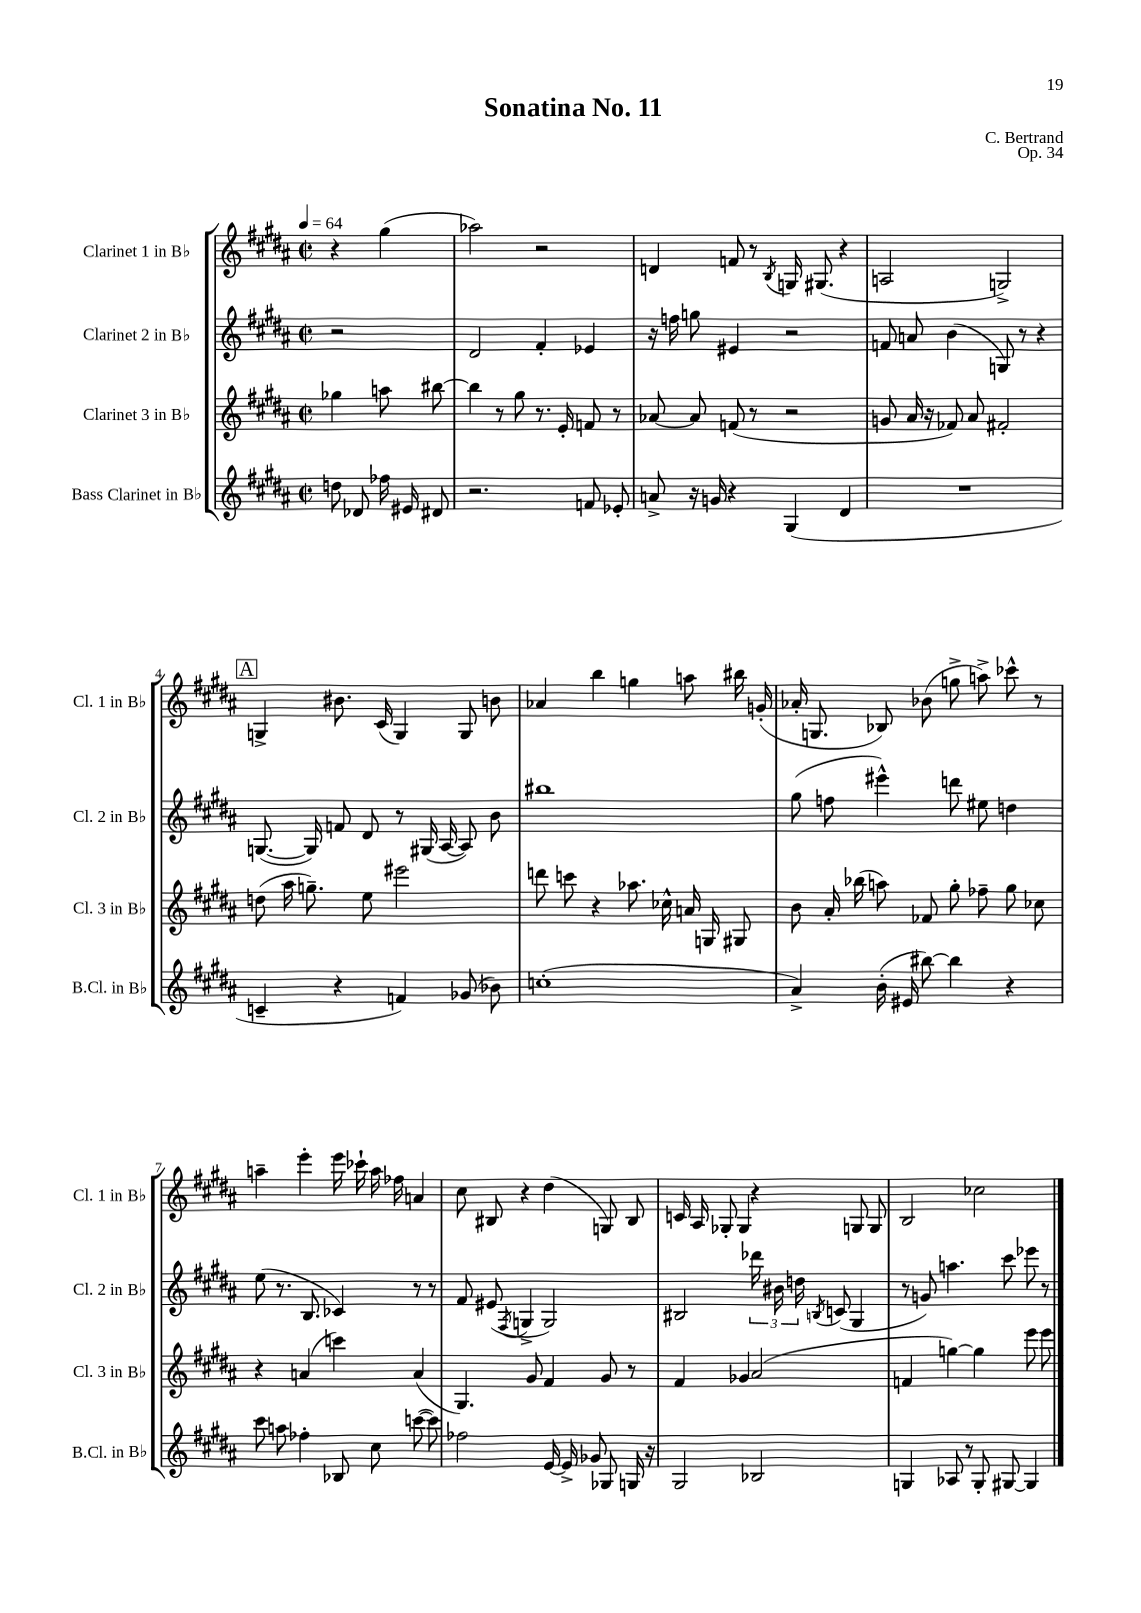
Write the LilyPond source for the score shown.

\header { title = "Sonatina No. 11" composer = "C. Bertrand" opus = "Op. 34" }
<<
\new StaffGroup <<
\new Staff = "s0" \with { instrumentName = "Clarinet 1 in Bb" shortInstrumentName = "Cl. 1 in Bb" } {
    \clef treble \key b \major \defaultTimeSignature \time 2/2 \partial 2 \tempo 4 = 64
    \autoBeamOff r4 gis''4( |
    aes''2) r2 |
    d'4 f'8 r8 \acciaccatura { b8 } g16 gis8.( r4 |
    a2 g2->) |
    \mark \markup { \box "A" } g4-> bis'8. cis'16( g4) g8 b'8 |
    aes'4 b''4 g''4 a''8 bis''16 g'16-.( |
    aes'16-. g8. bes8) bes'8( g''8-> a''8->) ces'''8-^ r8 |
    a''4-- e'''4-. e'''16 ces'''16-! a''16 fes''16 a'4 |
    cis''8 bis8 r4 dis''4( g8) bis8 |
    c'16 ais16 ges8-. ges4 r4 g8 g8 |
    b2 ces''2 \bar "|." |
}
\new Staff = "s1" \with { instrumentName = "Clarinet 2 in Bb" shortInstrumentName = "Cl. 2 in Bb" } {
    \clef treble \key b \major \defaultTimeSignature \time 2/2 \partial 2
    \autoBeamOff r2 |
    dis'2 fis'4-. ees'4 |
    r16 f''16 g''8 eis'4 r2 |
    f'8 a'8 b'4( g8) r8 r4 |
    \mark \markup { \box "A" } g8.~( g16) f'8 dis'8 r8 gis16( ais16~ ais8) b'8 |
    bis''1 |
    gis''8( f''8 eis'''4-^) d'''8 eis''8 d''4 |
    e''8( r8. b8. ces'4) r8 r8 |
    fis'8 eis'8( \acciaccatura { fis8 } g4-> g2) |
    bis2 \tuplet 3/2 { des'''16 bis'16 d''16 } \acciaccatura { b8 } c'8( gis4 |
    r8 g'8) a''4. cis'''8 ees'''8 r8 \bar "|." |
}
\new Staff = "s2" \with { instrumentName = "Clarinet 3 in Bb" shortInstrumentName = "Cl. 3 in Bb" } {
    \clef treble \key b \major \defaultTimeSignature \time 2/2 \partial 2
    \autoBeamOff ges''4 a''8 bis''8~ |
    bis''4 r8 gis''8 r8. e'16-. f'8 r8 |
    aes'8~ aes'8 f'8( r8 r2 |
    g'8 ais'16 r16 fes'8) ais'8 fis'2-. |
    \mark \markup { \box "A" } d''8( ais''16 g''8.--) e''8 eis'''2 |
    d'''8 c'''8 r4 aes''8. ces''16-^ a'16 g16 gis8 |
    b'8 ais'16-. bes''16( a''8) fes'8 gis''8-. fes''8-- gis''8 ces''8 |
    r4 a'4( c'''4) a'4( |
    gis4.) gis'8 fis'4 gis'8 r8 |
    fis'4 ges'4 ais'2( |
    f'4 g''4~) g''4 e'''8 e'''8 \bar "|." |
}
\new Staff = "s3" \with { instrumentName = "Bass Clarinet in Bb" shortInstrumentName = "B.Cl. in Bb" } {
    \clef treble \key b \major \defaultTimeSignature \time 2/2 \partial 2
    \autoBeamOff d''8 des'8 fes''16 eis'16 dis'8 |
    r2. f'8 ees'8-. |
    a'8-> r16 g'16 r4 gis4( dis'4 |
    R1 |
    \mark \markup { \box "A" } c'4-- r4 f'4) ges'8( bes'8) |
    c''1-.( |
    ais'4->) b'16-.( eis'16 bis''8~) bis''4 r4 |
    cis'''8 a''8 fes''4-. bes8 cis''8 c'''8~( c'''8) |
    fes''2 e'16~ e'16-> ges'8 ges8 g16 r16 |
    gis2 bes2 |
    g4 aes8 r8 g8-. gis8~ gis4 \bar "|." |
}
>>
>>
